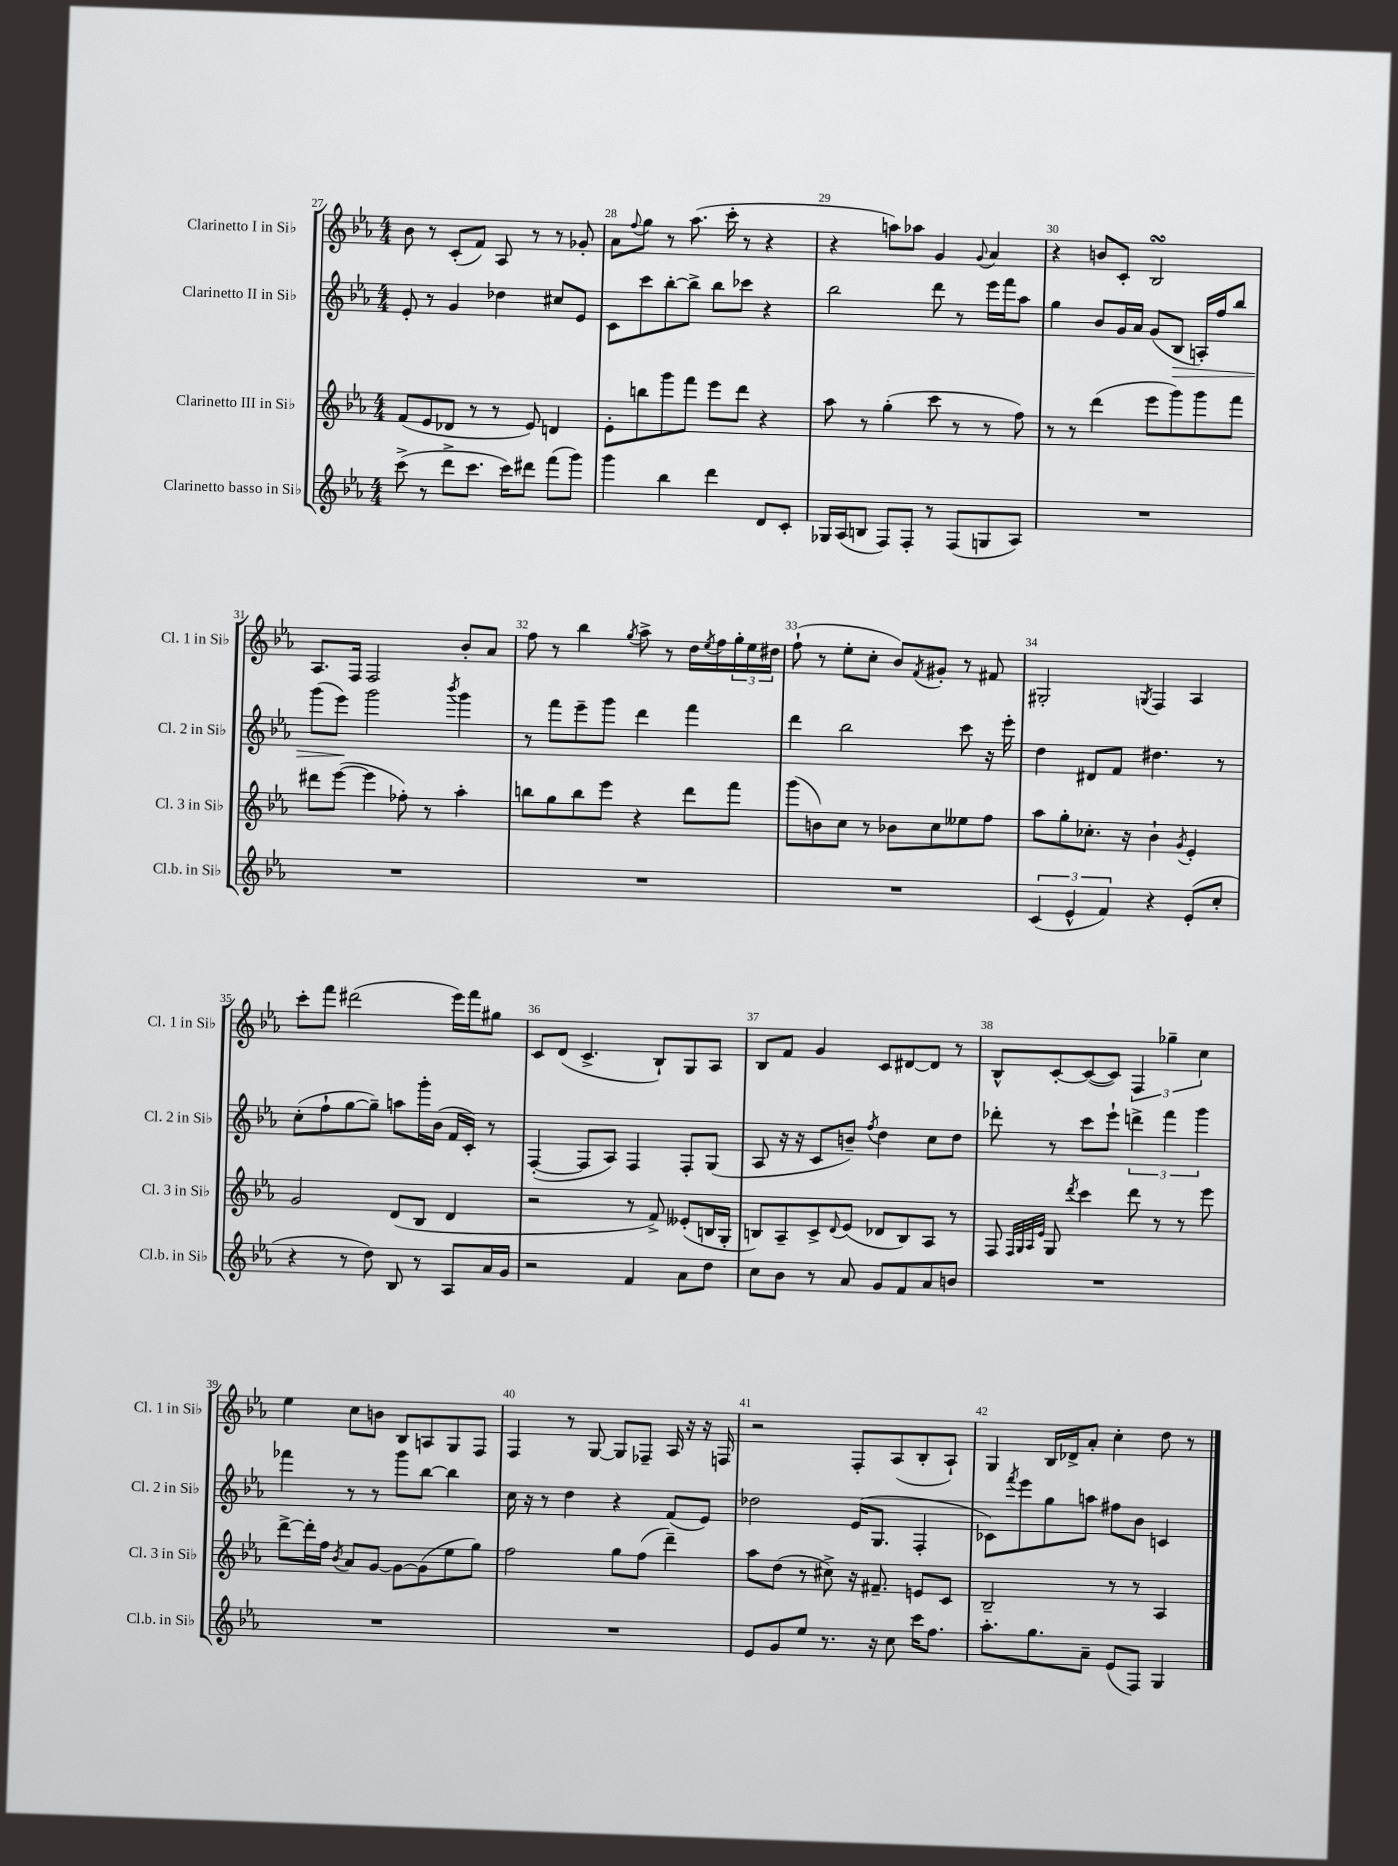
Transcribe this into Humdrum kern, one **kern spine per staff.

**kern	**kern	**kern	**kern
*staff4	*staff3	*staff2	*staff1
*clefG2	*clefG2	*clefG2	*clefG2
*k[b-e-a-]	*k[b-e-a-]	*k[b-e-a-]	*k[b-e-a-]
*M4/4	*M4/4	*M4/4	*M4/4
(8ccc^	(8f	8e-'	8b-
8r	8e-	8r	8r
8ddd^	8d-	4g	(8c'
8.ccc	8r	.	8f)
.	8r	4dd-	8A-
16ccc)	.	.	.
8ddd#	8e-)	.	8r
(8fff	4d	8cc#	8r
8ggg)	.	8e-	8g-'
=	=	=	=
4ggg	8e-'	8c	8a-
.	.	.	8qqff
.	8bb	8ccc	8gg
4bb-	8ggg	[8bb-'	8r
.	8fff	8bb-^]	(8.aa-
4ddd	8eee-	8bb-	.
.	.	.	16ccc'
.	8ddd	8ccc-	8r
8d	4r	4r	4r
8c'	.	.	.
=	=	=	=
16G-	8aa-	2bb-	4r
(16A-	.	.	.
8B	8r	.	.
8F)	(4gg'	.	8aa)
8F'	.	.	8aa-
8r	8ccc	8ddd	4g
(8F	8r	8r	.
.	.	.	8qqg
8G	8r	16eee-	4a-
.	.	16fff	.
8A-)	8ff)	8aa-	.
=	=	=	=
1r	8r	4gg	4r
.	8r	.	.
.	(4ddd	8b-	8b
.	.	16g	8c'
.	.	16a-	.
.	8eee-	(8g	2B-
.	8ggg)	8B-	.
.	8ggg	16A')	.
.	.	16ff	.
.	8fff	8bb-	.
=	=	=	=
1r	8ddd#	(8ggg	8.A-
.	([8eee-	8eee-)	.
.	.	.	16F
.	4eee-]	2ggg	2F
.	8ff-')	.	.
.	8r	.	.
.	.	8qbbb-	.
.	4aa-'	4ggg	8b-'
.	.	.	8a-
=	=	=	=
1r	8bb	8r	8ff
.	8gg	8fff	8r
.	8bb	8eee-~	4bb-
.	8eee-	8ggg	.
.	.	.	8qgg
.	4r	4ddd	8aa-^
.	.	.	8r
.	8ddd	4fff	16dd
.	.	.	8qee-
.	.	.	16ff
.	8fff	.	24gg'
.	.	.	24ee-
.	.	.	24dd#
=	=	=	=
1r	(8ggg	4ddd	(8ff`
.	8b)	.	8r
.	8cc	2bb-	8ee-'
.	8r	.	8cc'
.	8b-	.	8b-)
.	.	.	8qf
.	8cc	.	8g#'
.	8ee--	8ccc	8r
.	8ff	16r	8f#
.	.	16eee-'	.
=	=	=	=
(6c	8aa-	4dd	2G#'
.	8gg'	.	.
6e-^^	.	.	.
.	8.cc-'	8d#	.
6f)	.	.	.
.	.	8f	.
.	16r	.	.
.	.	.	8qG
4r	4b-`	4.dd#	4F
.	8qg	.	.
(8e-'	4e-'	.	4A-
8cc'	.	8r	.
=	=	=	=
4r	2g	(8cc'	8ccc'
.	.	8ff`	8fff
8r	.	[8gg	(2ddd#
8dd)	.	8gg~])	.
8B-	(8d	8aa	.
8r	8B-	16ggg'	.
.	.	(16b-	.
8A-	4d	16f	16eee-)
.	.	16c')	16fff
16a-	.	8r	8gg#
16g	.	.	.
=	=	=	=
2r	2r	([4F'	8c
.	.	.	(8d
.	.	8F]	4.c^
.	.	8A-)	.
4f	8r	4F	.
.	8f^)	.	8B-`)
8a-	(8e--'	8F'	8G
8dd	16B	(8G	8A-
.	16G'	.	.
=	=	=	=
8cc	8B)	8A-	8B-
8b-	8A-~	16r	8f
.	.	16r	.
8r	8c^	8c	4g
.	8qqd	.	.
8a-	(8e-	8b~)	.
.	.	8qff	.
8g	8d-	4dd	8c
8f	8B)	.	[8d#
8a-	8A-	8cc	8d#]
8b	8r	8dd	8r
=	=	=	=
1r	8F	8ddd-'	8B-^^
.	32qqF	.	.
.	32qqG	.	.
.	32qqA-	.	.
.	32qqe-	.	.
.	8G	8r	[8c'
.	8qddd	.	.
.	4ccc	8ccc	(8c_
.	.	8eee-`	8c])
.	8ddd	6ddd^	6F
.	8r	.	.
.	.	6fff	6gg-~
.	8r	.	.
.	.	6ggg	6cc
.	8eee-	.	.
=	=	=	=
1r	[8ddd^	4fff-	4ee-
.	16ddd']	.	.
.	16ff	.	.
.	8qb-	.	.
.	8a-	8r	8cc
.	[8g	8r	8b
.	8g_	8ggg	8B-
.	(8g]	[8bb-	8A
.	8ee-	4bb-]	8G
.	8gg)	.	8F
=	=	=	=
1r	2ff	16cc	4F
.	.	16r	.
.	.	8r	.
.	.	4dd	8r
.	.	.	[8G
.	8gg	4r	8G]
.	(8ff	.	8F-~
.	4ddd~)	(8f	16A-
.	.	.	16r
.	.	8e-)	16r
.	.	.	16F
=	=	=	=
8e-	8aa-	2dd-	2r
8g	(8dd	.	.
8ee-	8r	.	.
8.r	8cc#^)	.	.
.	16r	(16e-	8F'
16r	8.f#~	8.G	.
8cc	.	.	(8A-
16ccc	8e	4F'	8B-'
8.ff	.	.	.
.	8c	.	8A-`)
=	=	=	=
8.aa-'	2B-~	8c-)	4G
.	.	8qfff	.
.	.	8eee-	.
8.gg	.	.	.
.	.	8gg	16B-
.	.	.	16d-^
8a-~	.	8aa	8a-'
(8e-	8r	8ff#	4cc'
8F)	8r	8b-	.
4G	4A-	4c	8dd
.	.	.	8r
==	==	==	==
*-	*-	*-	*-
